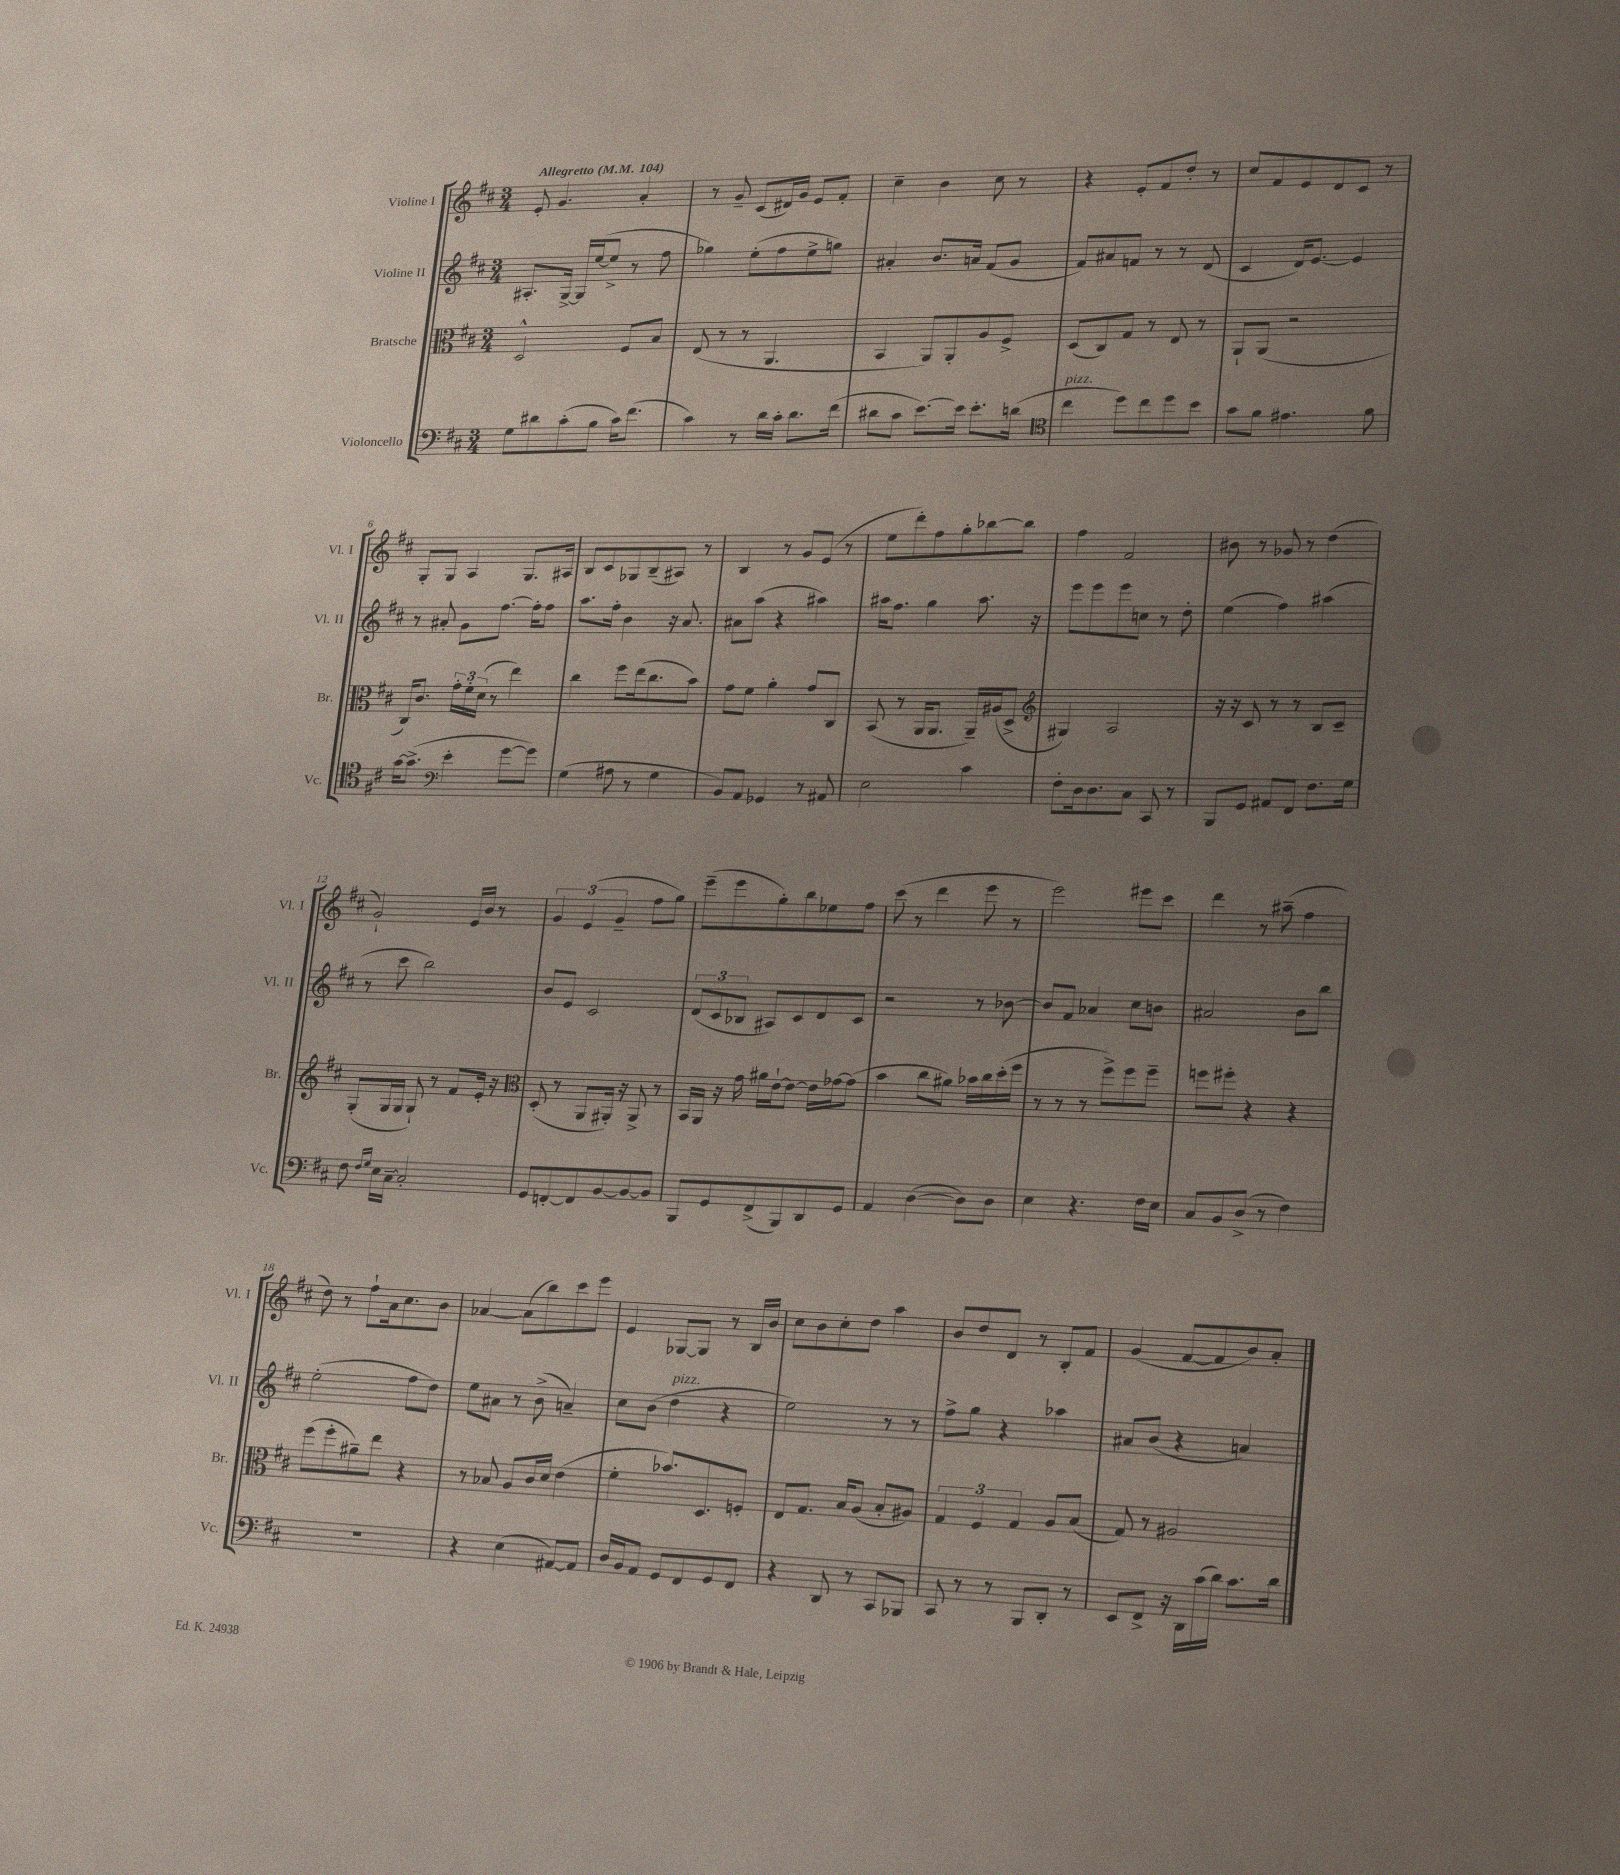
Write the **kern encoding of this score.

**kern	**kern	**kern	**kern
*staff4	*staff3	*staff2	*staff1
*clefF4	*clefC3	*clefG2	*clefG2
*k[f#c#]	*k[f#c#]	*k[f#c#]	*k[f#c#]
*M3/4	*M3/4	*M3/4	*M3/4
*MM104	*MM104	*MM104	*MM104
8G	2D^^	8.A#'	8e'
8d#	.	.	4.g
.	.	[16G^	.
(8c#'	.	16G]	.
.	.	([16ee	.
8B	.	8ee^]	.
16c#)	8F#	8r	4a'
(8.f#	.	.	.
.	8B	8ff#	.
=	=	=	=
4c#)	(8E	4gg-)	8r
.	8r	.	8g~
8r	8r	(8ee'	(8c#
16d	4.AA	8ff#	16d#)
16c#'	.	.	16g
8.d	.	8ee^	8e
.	.	8gg)	8f#'
(16f#	.	.	.
=	=	=	=
8d#	4BB	4a#'	4cc#~
8c#	.	.	.
[8.e)	8AA)	8.b	4b
.	8AA'	.	.
16e]	.	16a	.
8.e'	8A	(8f#	8cc#
.	8F#^	8g	8r
(16d	.	.	.
=	=	=	=
*clefC4	*	*	*
4cc#	(8D	8f#)	4r
.	8C#)	8a#	.
8dd)	8G	8f	8e'
8cc#	8r	8r	8f#
8dd	8E	8r	8dd'
8b	8r	(8d	8r
=	=	=	=
8g	8AA`	4c#	8cc#
8f#	(8AA	.	8f#
4.e#	2r	16d)	8e
.	.	[8.e	.
.	.	.	8d
.	.	4e]	8c#
8f#	.	.	8r
=	=	=	=
[16g	16C#)	8r	8G'
(8.g^]	8.c#	.	.
.	.	8a#'	8G
*clefF4	*	*	*
4e'	24g'	8g	4A
.	24f#'	.	.
.	(24d	.	.
.	8r	[8.ff#	.
[8g	4ee)	.	8.G
.	.	16ff#']	.
8g])	.	8ff#	.
.	.	.	16A#
=	=	=	=
(4G	4cc#	8.aa	8B
.	.	.	8c#
.	.	16ff#'	.
8A#	8ff#	4b	8G-
8r	(16ee	.	(8B~
.	8.cc#	.	.
4G	.	16r	8A#)
.	.	8.a	.
.	8b)	.	8r
=	=	=	=
8BB)	8g	8a#	4B
8AA	8f#	(8aa	.
4GG-	4a'	4r	8r
.	.	.	8g
8r	8g	4aa#)	(8e
8AA#	8C#	.	8r
=	=	=	=
2E	(8BB	16aa#	8ee
.	.	8.ff#	.
.	8r	.	8ddd')
.	16AA	4gg	8ff#
.	8.AA	.	.
.	.	.	8gg'
4c#	16AA~)	8.aa#	[8bb-
.	(16A#	.	.
.	8D^	.	8bb-]
.	.	16r	.
=	=	=	=
*	*clefG2	*	*
8F#'	4G#)	8eee	4ff#
16D	.	8eee	.
8.D	.	.	.
.	2A	8eee	2f#
8C#	.	8cc	.
8CC#	.	8r	.
8r	.	8dd'	.
=	=	=	=
8BBB	16r	(4ee	8b#
.	16r	.	.
8GG	8c#	.	8r
8AA#	8r	4ff#)	8g-
8FF#	8r	.	8r
8.F#	8B	(4aa#	(4dd
.	8c#~	.	.
16G	.	.	.
=	=	=	=
8F#	(8G'	8r	2g`)
16qqF#	.	.	.
16qqG	.	.	.
16E	16G	8ccc#	.
[16C#~	16G	.	.
2C#']	8G`)	2bb)	.
.	8r	.	.
.	8f#	.	16e
.	.	.	16b
.	16e'	.	8r
.	16r	.	.
=	=	=	=
*	*clefC3	*	*
8GG	(8D'	8b	6g
[8FF'	8r	8e	.
.	.	.	(6e
8FF]	8AA	2c#	.
.	.	.	6g~
[8BB	16AA#')	.	.
.	16r	.	.
8BB_	8AA#^	.	8ff#
8BB]	8r	.	8gg)
=	=	=	=
8BBB	16BB	(12d	(8eee~
.	16AA	.	.
.	.	12c#	.
8GG	16r	.	8eee
.	.	12B-	.
.	16g	.	.
(8FF#^	16a#	8A#)	8gg')
.	[16e`	.	.
8BBB)	8e_	8c#	8bb
8DD	16e]	8d	8ee-
.	[16g-	.	.
8GG	(8g-]	8c#	8ff#
=	=	=	=
4AA	4b	2r	(8ccc#
.	.	.	8r
([4D	8cc#	.	4ddd
.	8a#)	.	.
8D])	16b-	8r	8eee
.	16cc#	.	.
8D	(16dd'	[8b-	8r
.	16ff#	.	.
=	=	=	=
4E	8r	8b-]	2eee)
.	8r	8f#	.
4.r	8r	4a-	.
.	8ff#^)	.	.
.	8ff#	8cc#	8eee#
16F#	8ff#~	8b	8ccc#
16E	.	.	.
=	=	=	=
8C#	8ff	2a#	4ddd
8BB	8ff#'	.	.
(8D^	4r	.	8r
8r	.	.	(8aa#~
4F#)	4r	8b	4ff#
.	.	8bb	.
=	=	=	=
2.r	(8ff#	(2ee'	8dd)
.	8ff#'	.	8r
.	8a#~)	.	8ff#`
.	8ee	.	16a
.	.	.	8.cc#
.	4r	8ff#	.
.	.	8dd)	8b
=	=	=	=
4r	8r	8ee	[4a-
.	8B-	8a#	.
(4E	8A	8r	(8a-]
.	16c#	(8b^	8bb)
.	16d	.	.
[8AA#)	(4e	4a~)	8ccc#
8AA#]	.	.	8eee
=	=	=	=
16D	4f#'	8cc#	4e
16BB	.	.	.
8AA	.	(8b	.
8GG	8.b-)	4dd	[8G-
8FF#	.	.	8G-]
.	8.D	.	.
8GG	.	4r	8r
8FF#	8F'	.	16B
.	.	.	16b
=	=	=	=
4r	8E	2ee)	8cc#
.	8.G	.	8b
8DD	.	.	8cc#'
.	16B	.	.
8r	(8A	.	8dd
8CC#	8B'	8r	4aa
8BBB-	8A#)	8r	.
=	=	=	=
8CC#	6G	8ff#^	8b
8r	.	8gg	8dd
.	6F#	.	.
8r	.	4r	8d
.	6G	.	.
8BBB	.	.	8r
8DD'	8A	4aa-	8B'
8r	(8B	.	8f#
=	=	=	=
8EE	8G)	8a#	(4g
8FF#^	8r	(8b	.
16r	2A#	4r	[8f#
16DD	.	.	.
(16c#	.	.	8f#]
16d)	.	.	.
8.c#	.	4a)	8b)
.	.	.	8a'
16d	.	.	.
==	==	==	==
*-	*-	*-	*-
